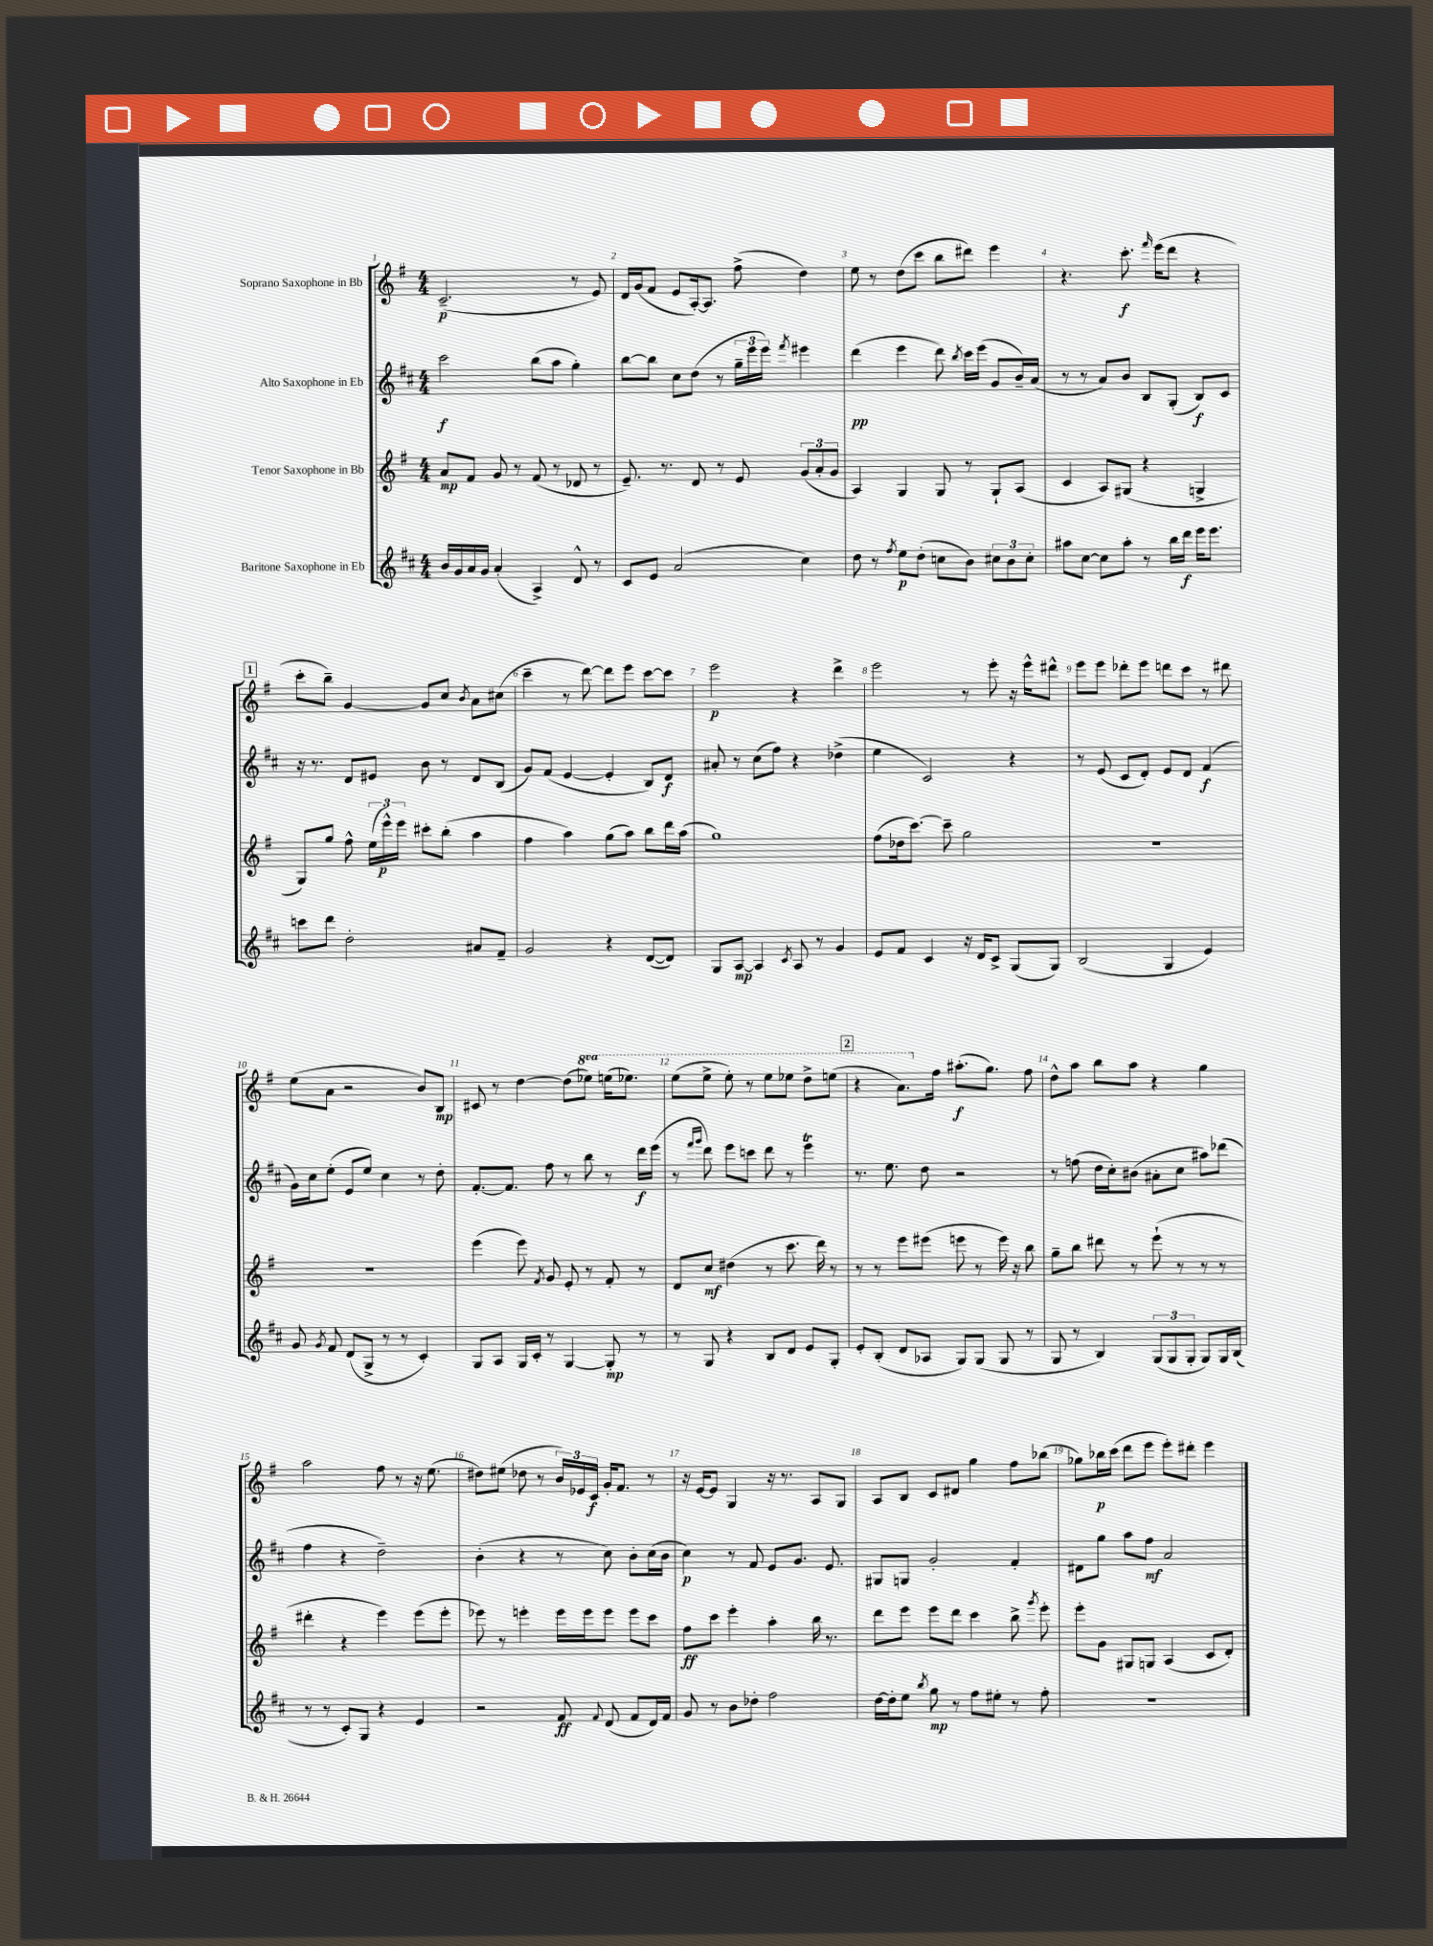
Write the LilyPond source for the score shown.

<<
\new StaffGroup <<
\new Staff = "s0" \with { instrumentName = "Soprano Saxophone in Bb" } {
    \clef treble \key g \major \numericTimeSignature \time 4/4 \set Staff.ottavationMarkups = #ottavation-simple-ordinals
    \autoBeamOff c'2.--\p( r8 e'8) |
    d'16[ g'16( fis'8] e'8[ a16~-.) a8.] fis''8->( d''4) |
    e''8 r8 d''8[( c'''8] b''8[ dis'''8]) e'''4 |
    r4. c'''8.-.\f \grace { fis'''16 } e'''16[( d'''8] r4 |
    \mark \markup { \box "1" } c'''8[-. b''8]--) g'4~ g'8[ c''8] \acciaccatura { b'8 } a'8[ cis''8]( |
    c'''4-- r8 d'''8~) d'''8[ e'''8] c'''8[~ c'''8] |
    e'''2\p r4 d'''4-> |
    e'''2 r8 e'''8-. r16 e'''16[-^ dis'''8]-^ |
    e'''8[ e'''8] des'''8[-. e'''8] d'''8[ c'''8] r8 dis'''8 |
    e''8[( a'8] r2 b'8[) b8]\mp |
    cis'8 r8 d''4~ d''8[( \ottava #1 ees'''8]) e'''16[( ees'''8.]) |
    e'''8[( e'''8]-> e'''8-.) r8 e'''8[ ees'''8] d'''8[-> e'''8]( |
    \mark \markup { \box "2" } r4 a''8.[) \ottava #0 fis''16] ais''8.[-.\f( g''8.]) fis''8 |
    d''8[-^ a''8] b''8[ a''8] r4 g''4 |
    a''2 fis''8 r8 r16 e''8.( |
    dis''8[) eis''8]( des''8 r8 \tuplet 3/2 { b'16[) ees'16 c'16]\f } g'16[-. fis'8.] r8 |
    r16 e'16[~ e'8] g4 r16 r8. a8[ g8] |
    a8[ b8] c'8[ dis'8] g''4 fis''8[ bes''8]( |
    ges''8[) bes''16\p c'''16]( d'''8[ e'''8] e'''8[-.) dis'''8]-. e'''4 \bar "|." |
}
\new Staff = "s1" \with { instrumentName = "Alto Saxophone in Eb" } {
    \clef treble \key d \major \numericTimeSignature \time 4/4
    \autoBeamOff cis'''2\f b''8[( a''8] g''4-.) |
    b''8[~ b''8] cis''8[ d''8]( r8 \tuplet 3/2 { g''16[-- e'''16 e'''16]) } \acciaccatura { fis'''8 } eis'''4 |
    d'''4\pp( e'''4 d'''8) \acciaccatura { b''8 } cis'''16[ e'''16]( g'8[ b'16--) a'16]( |
    r8 r8 a'8[) b'8] b8[ g8]-.( b8[\f) cis'8] |
    \mark \markup { \box "1" } r16 r8. d'8[ eis'8] b'8 r8 d'8[ b8]( |
    g'8[) fis'8]( e'4~ e'4-. b8[) d'8]\f |
    ais'8-. r8 cis''8[( fis''8]) r4 des''4->( |
    e''4 cis'2) r4 |
    r8 e'8( cis'8[ d'8]-.) e'8[ d'8] fis'4\f( |
    g'16[) cis''16 e''8]-.( e'8[ e''8]) cis''4 r8 d''8-. |
    fis'8.[~-. fis'8.] fis''8 r8 b''8 r8 d'''16[\f e'''16]( |
    r8 \grace { fis'''16[ g'''16] } d'''8) e'''8[ c'''8] d'''8 r8 e'''4\trill |
    \mark \markup { \box "2" } r8. e''8. d''8 r2 |
    r8 f''8( d''16[ cis''16-.) bis'8]( ais'8[-. cis''8] ais''8[) des'''8]( |
    fis''4 r4 d''2--) |
    b'4-.( r4 r8 cis''8) b'8[-. cis''16( b'16] |
    cis''4\p) r8 fis'8 e'8[ g'8.] e'8. |
    gis8[ g8] g'2-. fis'4-. |
    dis'8[ g''8] a''8[ fis''8]\mf a'2 \bar "|." |
}
\new Staff = "s2" \with { instrumentName = "Tenor Saxophone in Bb" } {
    \clef treble \key g \major \numericTimeSignature \time 4/4
    \autoBeamOff a'8[\mp fis'8] g'8 r8 fis'8( r8 des'8 r8 |
    e'8.--) r8. d'8 r8 e'8 \tuplet 3/2 { g'8[( a'8-. g'8] } |
    a4) g4 g8 r8 g8[-! a8]( |
    c'4 a8[) gis8]( r4 g4-> |
    \mark \markup { \box "1" } g8[) g''8] fis''8-^ \tuplet 3/2 { e''16[( e'''16-^\p) e'''16] } cis'''8[-. b''8]-.( a''4 |
    fis''4 a''4) g''8[( a''8]) b''8[ d'''16 a''16]( |
    g''1) |
    fis''8[( des''16 c'''8.]~) c'''8-- g''2 |
    R1 |
    R1 |
    e'''4( e'''8) \acciaccatura { fis'8 } g'8 e'8-. r8 fis'8-. r8 |
    d'8[ c''8]\mf dis''4( r8 c'''8. d'''16) r8 |
    \mark \markup { \box "2" } r8 r8 e'''8[ eis'''8]( e'''8 r8 e'''16) r16 b''8 |
    g''8[-- b''8] dis'''8 r8 e'''8-!( r8 r8 r8 |
    dis'''4-. r4 e'''4) e'''8[( e'''8]-. |
    ees'''8) r8 e'''4-. e'''16[ e'''16 e'''8] e'''8[ c'''8] |
    fis''8[\ff c'''8] e'''4-. a''4-. b''16 r8. |
    d'''8[ e'''8] e'''8[ d'''8] c'''4 b''8-> \acciaccatura { g'''8 } e'''8-. |
    e'''8[-. g'8] gis8[ g8] a4( c'8[ d'8]-.) \bar "|." |
}
\new Staff = "s3" \with { instrumentName = "Baritone Saxophone in Eb" } {
    \clef treble \key d \major \numericTimeSignature \time 4/4
    \autoBeamOff b'16[ g'16 a'16 g'16] a'4-.( a4->) d'8-^ r8 |
    cis'8[ e'8] a'2( cis''4) |
    d''8 r8 \acciaccatura { fis''8 } e''8[\p d''8]-.( c''8[ b'8]) \tuplet 3/2 { cis''8[ b'8 cis''8]-. } |
    ais''8[ cis''8]~ cis''8[ ais''8]-. r8 b''16[ d'''16]\f e'''16[ e'''8.] |
    \mark \markup { \box "1" } c'''8[ d'''8] d''2-. ais'8[ fis'8]-- |
    g'2 r4 d'8[~( d'8]) |
    g8[ a8]~\mp a4 \acciaccatura { cis'8 } a8 r8 g'4 |
    e'8[ fis'8] cis'4 r16 d'16[ cis'8]-> g8[( g8]) |
    b2( g4 e'4) |
    g'8 \acciaccatura { g'8 } fis'8 d'8[( g8]-> r8 r8 cis'4-.) |
    g8[ a8] g16[ cis'16]-. r8 g4~ g8-.\mp r8 |
    r8 g8 r4 b8[ d'8] e'8[ g8]-. |
    \mark \markup { \box "2" } e'8[-. b8]-.( d'8[ aes8] g8[) g8]( g8 r8 |
    g8 r8 b4) \tuplet 3/2 { g8[( g8 g8]-. } g8[) g16 b16]( |
    r8 r8 cis'8[-.) g8] r4 e'4 |
    r2 fis'8\ff \appoggiatura { fis'8 } d'8( fis'8[ d'16) fis'16] |
    g'8 r8 b'8[ des''8]-. fis''2 |
    d''16[~ d''16-. e''8] \acciaccatura { b''8 } g''8\mp r8 fis''8[ eis''8]-. r8 fis''8-. |
    R1 \bar "|." |
}
>>
>>
\layout { \context { \Score \override BarNumber.break-visibility = ##(#f #t #t) barNumberVisibility = #all-bar-numbers-visible } }
